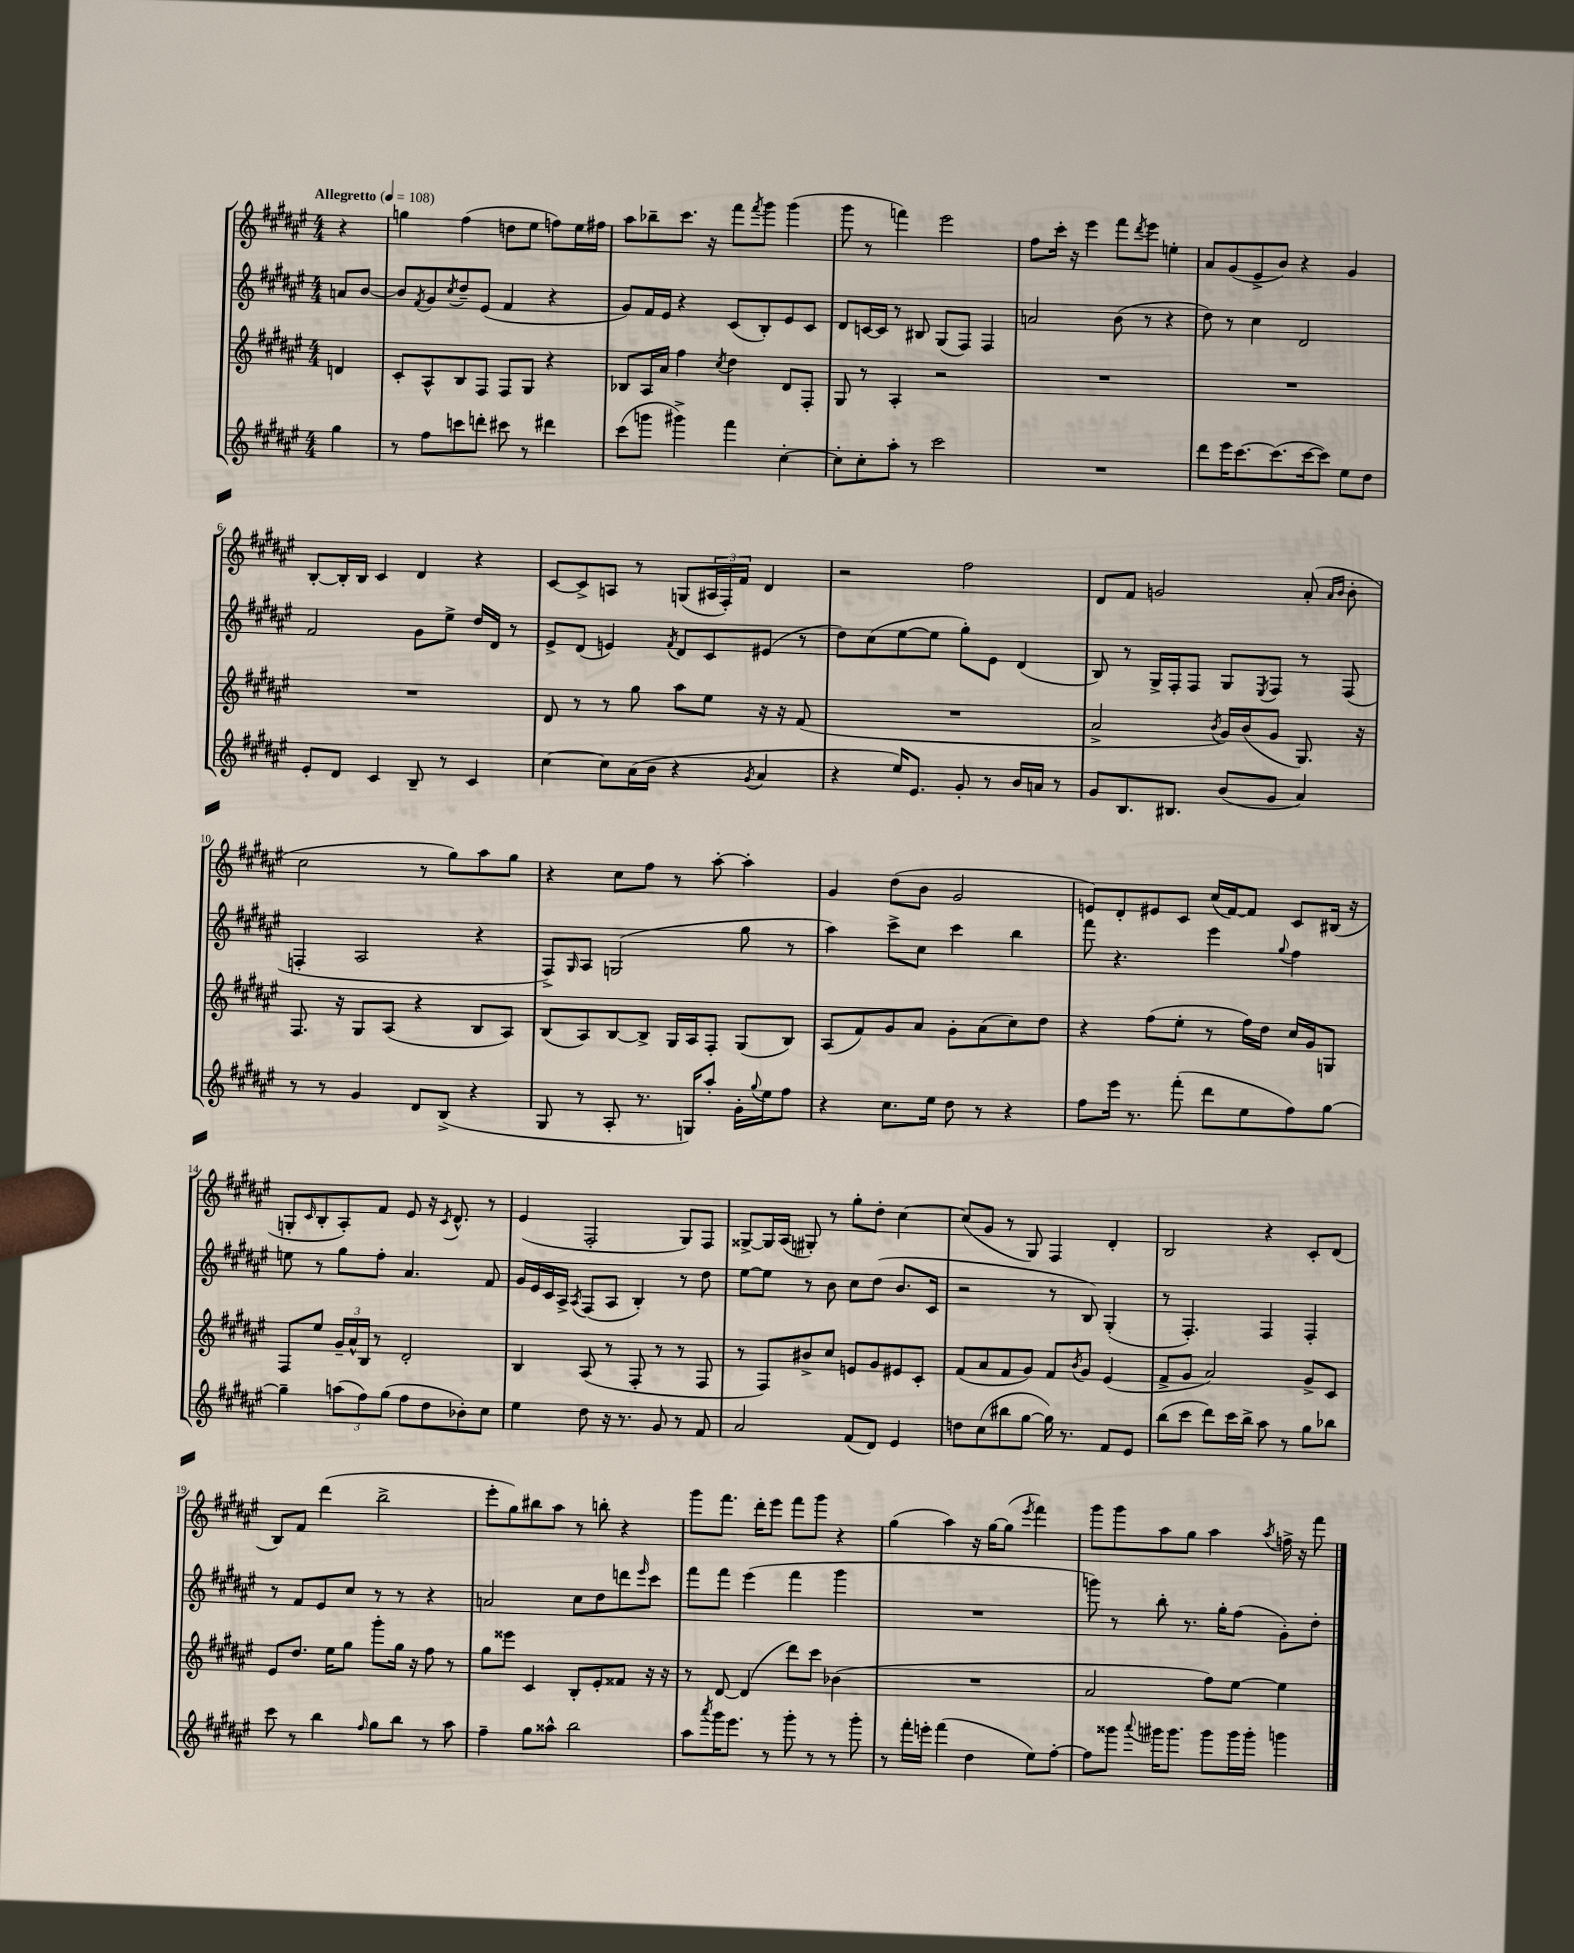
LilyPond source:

<<
\new StaffGroup <<
\new Staff = "s0" {
    \clef treble \key fis \major \numericTimeSignature \time 4/4 \partial 4 \tempo "Allegretto" 4 = 108
    r4 |
    g''4 fis''4( d''8 eis''8 f''8) eis''16 fis''16 |
    ais''8 bes''8-- cis'''8. r16 fis'''8 \acciaccatura { fis'''8 } gis'''8 gis'''4( |
    gis'''8 r8 f'''4) eis'''2 |
    fis''8 cis'''16-. r16 eis'''4 fis'''8 \acciaccatura { dis'''8 } eis'''8 e''4-. |
    ais'8 gis'8( eis'8-> b'8) r4 gis'4 |
    b8~-. b16-. b16 cis'4 dis'4 r4 |
    cis'8~ cis'8-> a8 r8 g8( \tuplet 3/2 { ais16 fis16-.) fis'16 } dis'4 |
    r2 fis''2 |
    dis'8 fis'8 g'2 ais'8-.( \grace { ais'16 b'16 } b'8-. |
    cis''2 r8 gis''8) ais''8 gis''8 |
    r4 cis''8 fis''8 r8 ais''8~-. ais''4-. |
    gis'4 dis''8( b'8 gis'2 |
    e'8) dis'8-. eis'8 cis'8 cis''16( fis'16~) fis'8 cis'8 bis16( r16 |
    g8-. \grace { cis'16 } b8-. ais8-.) fis'8 eis'8 r16 \acciaccatura { cis'8 } dis'8.-^ r8 |
    eis'4( fis2-. gis8) fis8 |
    gisis8~-> gisis16 ais16( gis8-.) r8 gis''8-. dis''8-. cis''4~ |
    cis''8( gis'8 r8 gis8) fis4 dis'4-. |
    b2 r4 cis'8-. dis'8( |
    b8) fis'8 dis'''4( b''2-> |
    eis'''8-. gis''8) bis''8 ais''8 r8 b''8-. r4 |
    gis'''8 fis'''8. dis'''16-. eis'''8 fis'''8 gis'''8 r4 |
    gis''4( ais''4) r16 gis''16~ gis''8( \acciaccatura { eis'''8 } fis'''4) |
    gis'''8 gis'''8 ais''8 gis''8 ais''4 \acciaccatura { ais''8 } f''16-> r16 fis'''8 \bar "|." |
}
\new Staff = "s1" {
    \clef treble \key fis \major \numericTimeSignature \time 4/4 \partial 4
    a'8 b'8~ |
    b'8 \acciaccatura { fis'8 } gis'8 \acciaccatura { cis''8 } dis''8-- eis'8( fis'4 r4 |
    gis'8) fis'16 eis'16 r4 cis'8( b8-.) eis'8 cis'8 |
    dis'8 c'16~ c'16 r8 bis8 gis8( fis8) fis4 |
    a'2 b'8( r8 r4 |
    dis''8) r8 cis''4 dis'2 |
    fis'2 gis'8 eis''8-> dis''16 dis'16 r8 |
    eis'8-> dis'8( e'4) \acciaccatura { fis'8 } dis'8 cis'8 eis'8( r8 |
    dis''8) cis''8( eis''8~ eis''8 gis''8-.) eis'8 dis'4( |
    b8) r8 gis16-> fis16-. fis8 gis8 \acciaccatura { eis8 } fis8 r8 fis8( |
    f4-. ais2 r4 |
    fis8->) \grace { gis16 } ais8 g2( gis''8 r8 |
    ais''4) cis'''8-> cis''8 cis'''4 b''4 |
    fis'''8 r4. eis'''4 \appoggiatura { gis''8 } fis''4 |
    e''8 r8 gis''8 fis''8-. ais'4. fis'8 |
    gis'16 eis'16 cis'16 ais16-> \acciaccatura { ais8 } fis8( ais8 b4-.) r8 dis''8 |
    eis''8~ eis''8 r8 b'8 cis''8 dis''8( b'8. cis'16 |
    r2 r8 b8) gis4-.( |
    r8 fis4.-.) fis4 fis4-. |
    r8 fis'8 eis'8 cis''8 r8 r8 r4 |
    a'2 cis''8 dis''8 d'''8 \grace { eis'''16 } cis'''8 |
    fis'''8 fis'''8 eis'''4( fis'''4 gis'''4 |
    R1 |
    g'''8) r8 b''8-. r8. gis''16-. fis''8( gis'8-.) dis''8-. \bar "|." |
}
\new Staff = "s2" {
    \clef treble \key fis \major \numericTimeSignature \time 4/4 \partial 4
    d'4 |
    cis'8-. ais8-^ b8 fis8 fis8 gis8 r4 |
    bes8 ais16 ais'16 fis''4 \acciaccatura { cis''8 } dis''4 dis'8 fis8-. |
    gis8 r8 ais4-. r2 |
    R1 |
    R1 |
    R1 |
    dis'8 r8 r8 gis''8 ais''8 eis''8 r16 r16 fis'8( |
    R1 |
    ais'2-> \acciaccatura { b'8 } gis'16) b'16( gis'8 gis8.) r16 |
    fis8. r16 gis8 ais8( r4 b8 ais8) |
    b8( ais8) b8~ b8-> gis16 ais16 fis8-. gis8( b8) |
    ais8( fis'8) gis'8 ais'8 gis'8-. ais'8( cis''8) dis''8 |
    r4 fis''8( eis''8-. r8 fis''16) dis''16 cis''16 gis'16 g8 |
    fis8 eis''8 \tuplet 3/2 { gis'16-- ais'16-^ b16 } r8 dis'2-. |
    b4 ais8( r8 fis8-. r8 r8 fis8 |
    r8 fis8) bis'8-> cis''8 e'8 gis'8 eis'8 cis'8-. |
    fis'8( ais'8 fis'8 gis'8) fis'8 \acciaccatura { b'8 } gis'8 eis'4( |
    fis'8-> gis'8 ais'2) gis'8-> cis'8 |
    eis'8 dis''8. eis''16 gis''8 gis'''8-. gis''16 r16 fis''8 r8 |
    gis''8 eisis'''8 cis'4 b8-. eis'8-. fisis'8 r16 r16 |
    r8 dis'8~ dis'4( dis'''8) cis'''8 bes'4( |
    R1 |
    ais'2 fis''8) eis''8~ eis''4 \bar "|." |
}
\new Staff = "s3" {
    \clef treble \key fis \major \numericTimeSignature \time 4/4 \partial 4
    gis''4 |
    r8 fis''8 c'''8 d'''8-. cis'''8 r8 dis'''4 |
    cis'''8( g'''8 gis'''4->) fis'''4 cis''4~-. |
    cis''8-. cis''8-. ais''8-. r8 cis'''2 |
    R1 |
    dis'''8 eis'''16 cis'''8.~ cis'''8.( cis'''16~ cis'''8) eis''8 dis''8 |
    eis'8-. dis'8 cis'4 b8-- r8 cis'4 |
    cis''4~ cis''8 ais'16( b'16 r4 \acciaccatura { gis'8 } ais'4 |
    r4 eis''16) eis'8. gis'8-. r8 b'16 a'16 r8 |
    gis'8 b8. bis8. b'8( gis'8 ais'4) |
    r8 r8 gis'4 dis'8 b8->( r4 |
    gis8 r8 ais8-. r8. g16) ais''8-. gis'16-. \appoggiatura { gis''8 } eis''16 fis''8 |
    r4 cis''8. eis''16 dis''8 r8 r4 |
    fis''8 eis'''16 r8. fis'''8-.( dis'''8 eis''8 fis''8) gis''8~ |
    gis''4-- \tuplet 3/2 { a''8( fis''8) gis''8( } fis''8 dis''8 bes'8-.) cis''8 |
    eis''4 dis''8 r16 r8. gis'8 r8 fis'8 |
    ais'2 fis'8( dis'8) eis'4 |
    d''8 cis''8( bis''8 gis''8~ gis''16) r8. fis'8 eis'8 |
    b''8( cis'''8 dis'''8) cis'''16 b''16-> ais''8 r8 gis''8 bes''8 |
    cis'''8 r8 b''4 \grace { fis''16 } gis''8 b''8 r8 ais''8 |
    fis''4-- gis''8 aisis''8-^ b''2 |
    ais''8 \acciaccatura { ais'''8 } gis'''16 eis'''8. r8 gis'''8-. r8 r8 gis'''8-. |
    r8 fis'''16-. e'''16-. fis'''4( dis''4 eis''8) fis''8~-. |
    fis''8 gisis'''8 \appoggiatura { ais'''8 } gis'''16 gis'''8. gis'''8 gis'''16 gis'''16-. g'''4 \bar "|." |
}
>>
>>
